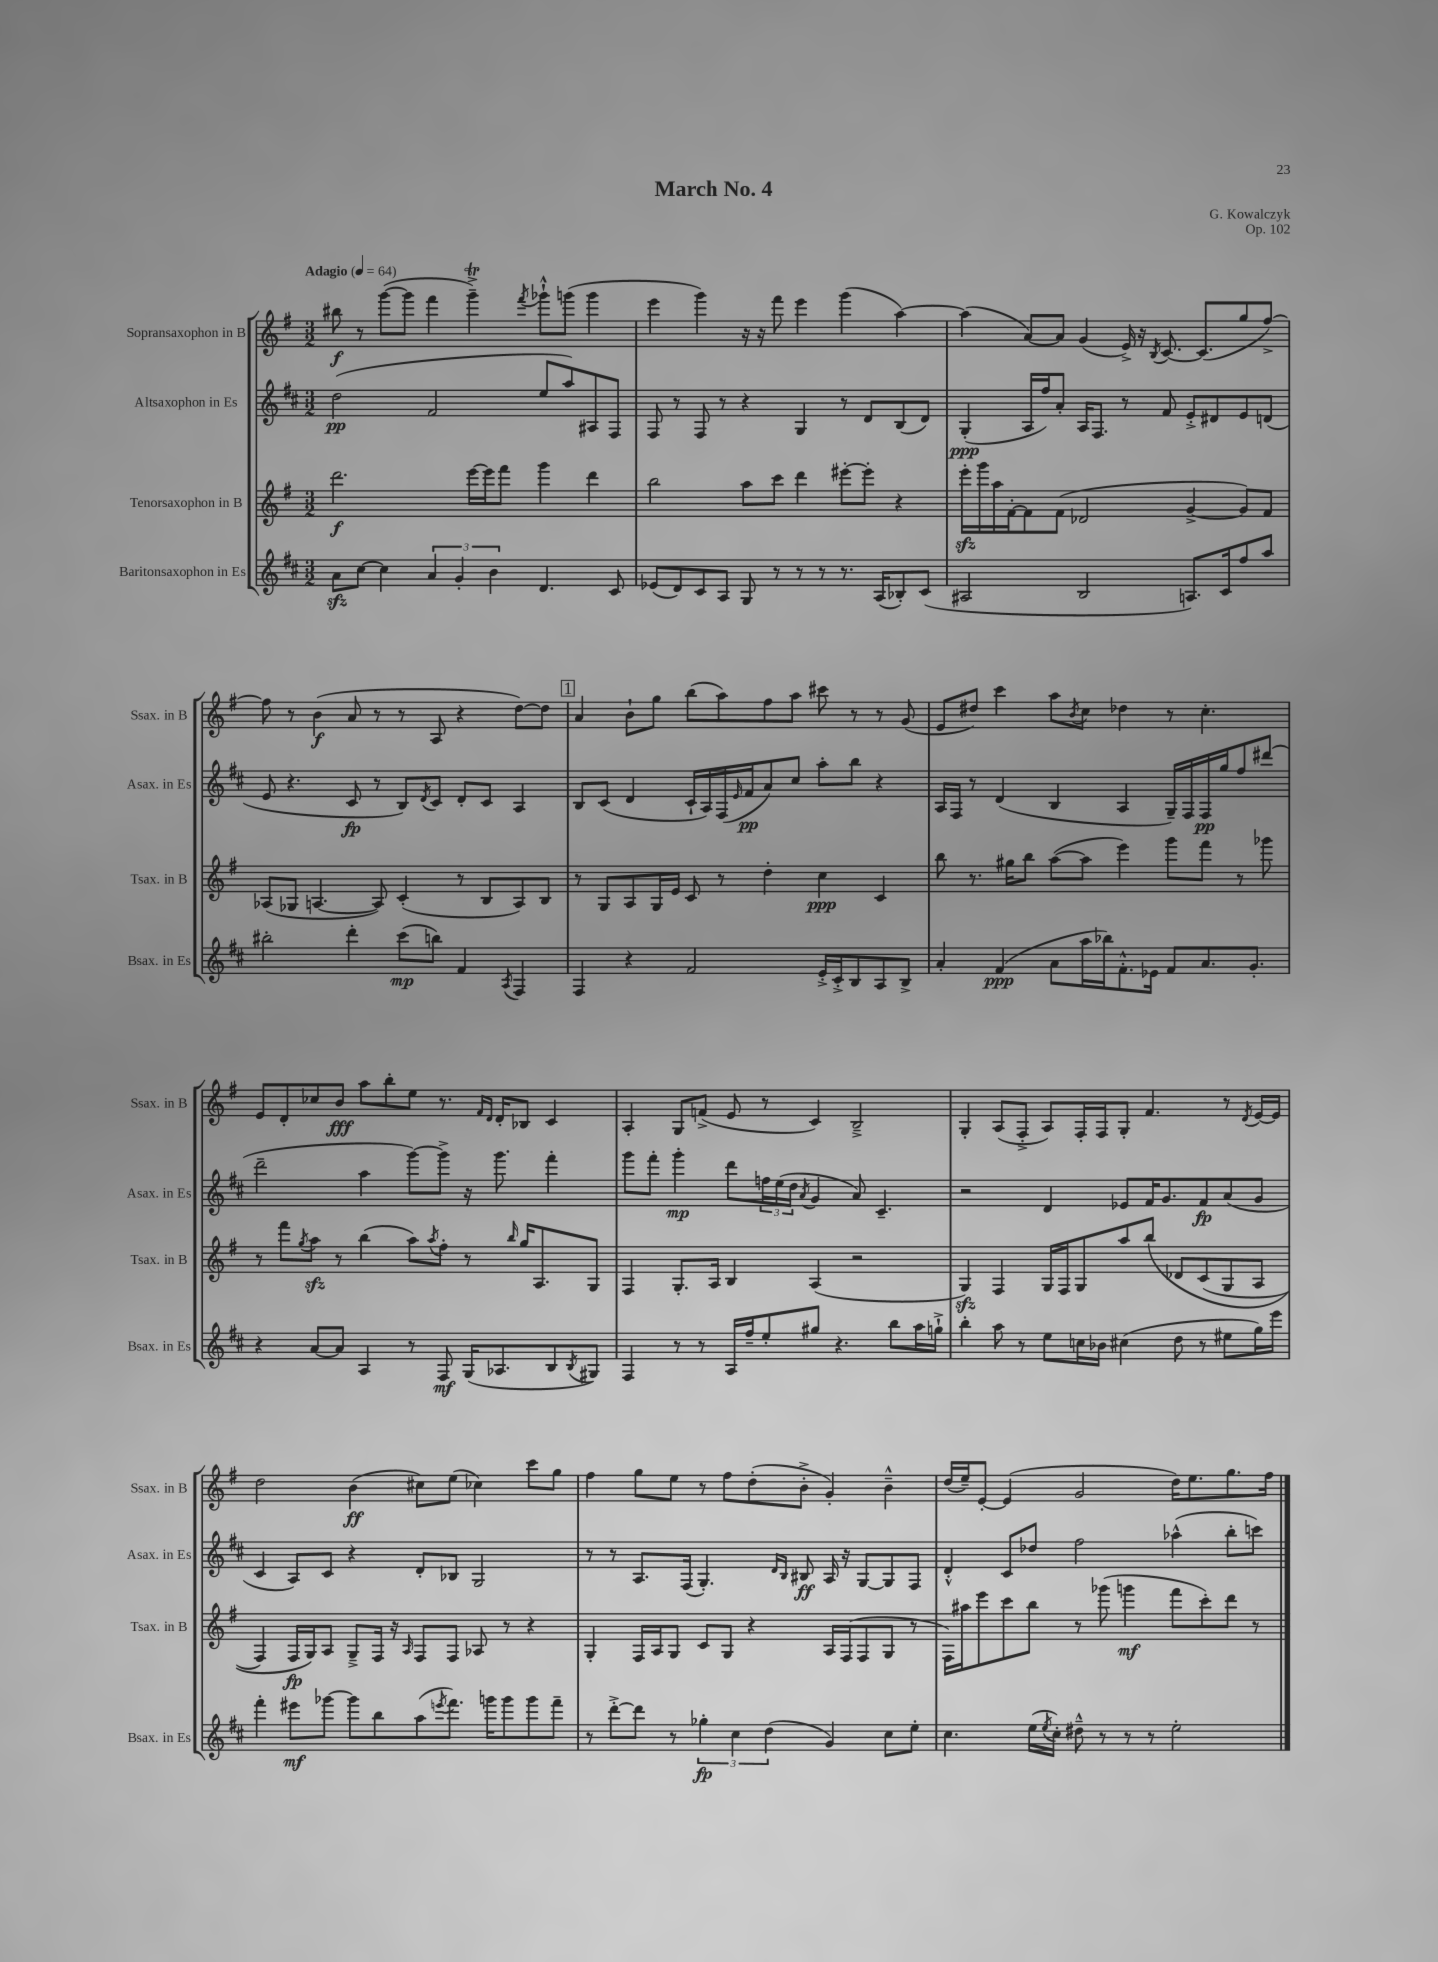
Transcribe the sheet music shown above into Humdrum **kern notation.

**kern	**kern	**kern	**kern
*staff4	*staff3	*staff2	*staff1
*clefG2	*clefG2	*clefG2	*clefG2
*k[f#c#]	*k[f#]	*k[f#c#]	*k[f#]
*M3/2	*M3/2	*M3/2	*M3/2
*MM64	*MM64	*MM64	*MM64
8a	2.ddd	(2dd	8bb#
[8cc#	.	.	8r
4cc#]	.	.	([8ggg
.	.	.	8ggg]
6a	.	2f#	4fff#
6g'	.	.	.
.	[16eee	.	4ggg~^)
.	16eee]	.	.
6b	.	.	.
.	8fff#	.	.
.	.	.	8qfff#
4.d	4ggg	8ee	8ggg-`^^
.	.	8aa)	(8ggg
.	4ddd	8A#	4ggg
8c#	.	8F#	.
=	=	=	=
(8e-	2bb	8F#	4eee
8d)	.	8r	.
8c#	.	8F#	4ggg)
8A	.	8r	.
8G	8aa	4r	16r
.	.	.	16r
8r	8ccc	.	8fff#
8r	4ddd	4G	4eee
8r	.	.	.
8.r	[8eee#'	8r	(4ggg
.	8eee#']	8d	.
(16A	.	.	.
8B-')	4r	(8B	[4aa)
(8c#	.	8d)	.
=	=	=	=
2A#	16eee'	(4G'	(4aa]
.	16ggg	.	.
.	16aa	.	.
.	[16f#'	.	.
.	8f#]	16A	[8a)
.	.	16ff#)	.
.	(8f#	8a'	8a]
2B	2d-	16A	(4g
.	.	8.F#	.
.	.	8r	16e^)
.	.	.	16r
.	.	.	8qB
.	.	8f#	[8.c
8.A)	[4g^	8e'^	.
.	.	.	(8.c]
.	.	8d#	.
16c#	.	.	.
8ff#	8g])	8e	8gg
8aa	8f#	(8d	[8ff#^)
=	=	=	=
2bb#'	(8A-	8e	8ff#]
.	8G-	4.r	8r
.	[4.A	.	(4b
4ddd'	.	8c#	8a
.	8A])	8r	8r
(8ccc#	(4c'	8B)	8r
.	.	8qd	.
8bb)	.	8c#	8A
4f#	8r	8d'	4r
.	8B	8c#	.
8qA	.	.	.
4F#	8A)	4A	[8dd)
.	8B	.	8dd]
=	=	=	=
4F#	8r	8B	4a
.	8G	(8c#	.
4r	8A	4d	8b`
.	16G	.	8gg
.	16e	.	.
2f#	8c	16c#`	(8bb
.	.	16A)	.
.	8r	(16F#	8aa)
.	.	16qqe	.
.	.	16f#	.
.	4dd'	8a)	8ff#
.	.	8cc#	8aa
16e'^	4cc	8aa'	8ccc#
16c#'^	.	.	.
8B	.	8bb	8r
8A	4c	4r	8r
8B^	.	.	(8g
=	=	=	=
4a'	8bb	16A	8e
.	.	16F#	.
.	8.r	8r	8dd#)
(4f#	.	(4d	4ccc
.	16gg#	.	.
.	8bb	.	.
8a	([8aa	4B	8aa
.	.	.	8qb
16aa	8aa]	.	8cc
16bb-)	.	.	.
8.f#'^^	4eee)	4A	4dd-
16e-	.	.	.
8f#	8ggg	16G~)	8r
.	.	16F#	.
8.a	8fff#	16F#	4.cc'
.	.	16gg	.
.	8r	8ff#	.
8.g'	.	.	.
.	8ggg-	(8ddd#	.
=	=	=	=
4r	8r	2ddd~	8e
.	8fff#	.	8d'
.	8qgg	.	.
[8a	8aa	.	8cc-
8a]	8r	.	8b
4A	(4bb	4aa	8aa
.	.	.	8bb'
8r	8aa)	[8ggg)	8ee
.	8qaa	.	.
8F#	8ff#'	8ggg^]	8.r
(16G	8r	16r	.
.	.	.	16qqf#
.	.	.	16qqd
8.A-	.	8.ggg	16d'
.	16qqbb	.	.
.	16gg	.	8B-
.	8.A	.	.
8B	.	4fff#'	4c
8qB	.	.	.
8G#)	8G	.	.
=	=	=	=
4F#	4F#	8ggg	4A'
.	.	8fff#'	.
8r	8.G'	4ggg'	8G
8r	.	.	(8f^
.	16A	.	.
16A	4B	8ddd	8e
16ff#~	.	.	.
8ee'	.	24ff	8r
.	.	(24ee	.
.	.	24dd	.
.	.	8qa	.
8gg#	(4A	4g	4c)
4.r	.	.	.
.	2r	8a)	2B~^
.	.	4.c#~	.
8bb	.	.	.
16aa	.	.	.
16gg`^	.	.	.
=	=	=	=
4bb'	4G)	2r	4G'
8aa	4F#	.	(8A
8r	.	.	8F#'^
8ee	16G	4d	8A)
.	16F#	.	.
16cc	8G	.	16F#'
16b-	.	.	16F#
(4cc#	8aa	8e-	8G'
.	&(8bb	16f#	4.f#
.	.	8.g	.
8dd	8d-	.	.
8r	(8c	8f#	.
8ee#	8G	(8a	8r
.	.	.	8qd
16gg)	8A	8g	[16e
16eee	.	.	16e]
=	=	=	=
4fff#'	4F#)	4c#	2dd
8eee#	16F#	8A)	.
.	16G&)	.	.
[8ggg-	8A	8c#	.
8ggg-]	8G~^	4r	(4b
8bb	16F#	.	.
.	16r	.	.
.	16qqA	.	.
(8aa	8F#	8d'	8cc#)
8qeee	.	.	.
8.fff#)	8F#	8B-	(8ee
.	8A-	2G	4cc-)
16ggg	.	.	.
8ggg	8r	.	.
8ggg	4r	.	8ccc
8fff#~	.	.	8gg
=	=	=	=
8r	4G'	8r	4ff#
[8ddd'^	.	8r	.
8ddd]	16F#	8.A	8gg
.	16A	.	.
8r	8G	.	8ee
.	.	(16F#	.
6gg-'	8c	4.G')	8r
.	8G	.	8ff#
6cc#	.	.	.
.	4r	.	(8dd'
(6dd	.	.	.
.	.	16qqd	.
.	.	16qqB	.
.	.	8B#	8b'^
4g)	16A	16A	4g')
.	(16F#	16r	.
.	8F#	[8G	.
8cc#	8G	8G]	4b~^^
8ee'	8r	8F#	.
=	=	=	=
4.cc#	16F#)	4d'^^	(16dd
.	16aa#	.	16ee~)
.	8eee	.	[8e'
.	8ccc	8c#	(4e]
(16ee	8bb	8dd-	.
8qee	.	.	.
16cc#')	.	.	.
8dd#~^^	8r	2ff#	2g
8r	(8ggg-	.	.
8r	4ggg	.	.
8r	.	.	.
2ee'	8fff#	(4aa-^^	16dd)
.	.	.	8.ee
.	8ccc')	.	.
.	8ddd	8bb'	8.gg
.	8r	8ccc)	.
.	.	.	16ff#
==	==	==	==
*-	*-	*-	*-
